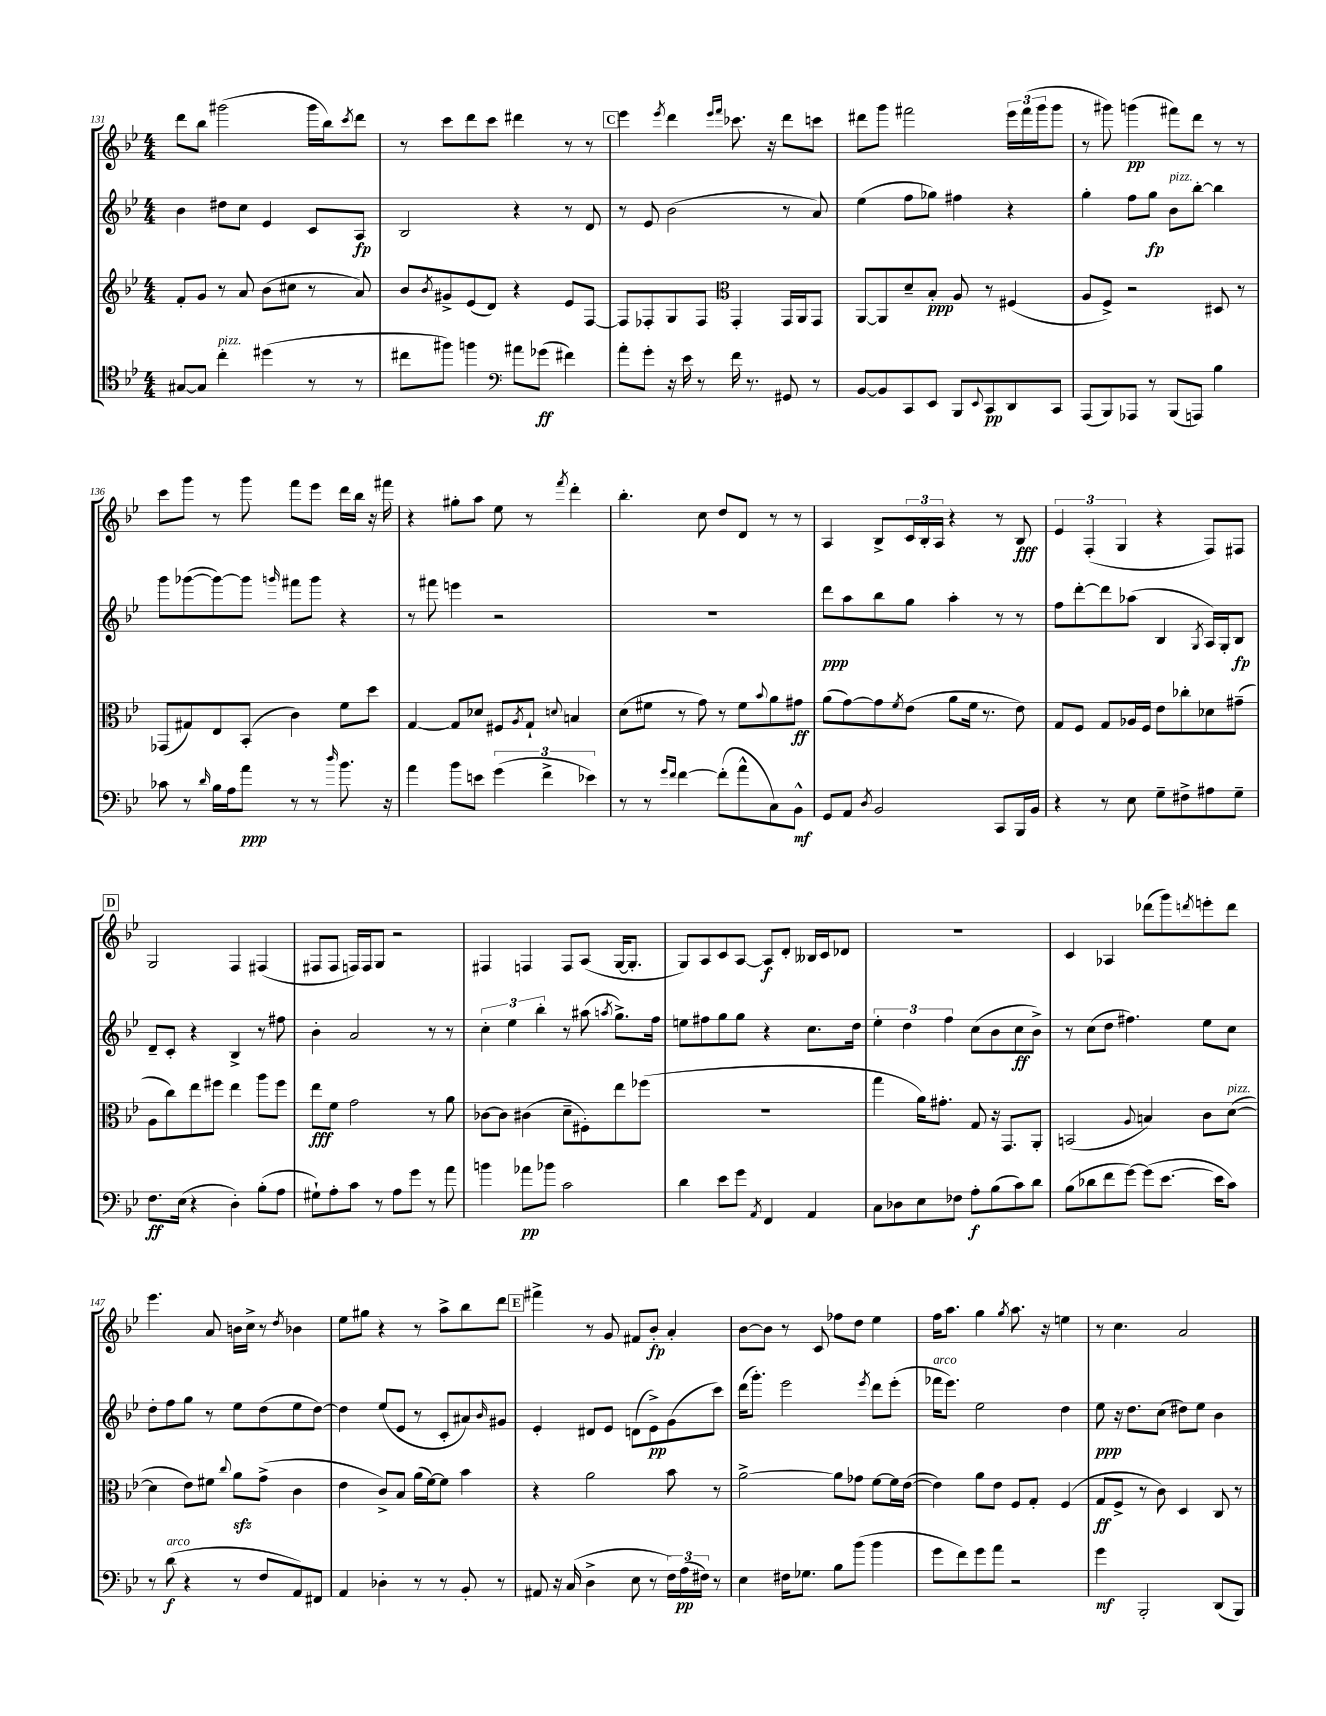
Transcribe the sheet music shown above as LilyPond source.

<<
\new StaffGroup <<
\new Staff = "s0" {
    \clef treble \key bes \major \numericTimeSignature \time 4/4
    d'''8 bes''8 gis'''2( gis'''16 bes''16) \acciaccatura { c'''8 } d'''8 |
    r8 c'''8 d'''8 c'''8 dis'''4 r8 r8 |
    \mark \markup { \box "C" } ees'''4 \acciaccatura { ees'''8 } d'''4 \grace { ees'''16 f'''16 } ces'''8. r16 d'''8 c'''8 |
    dis'''8 g'''8 fis'''2 \tuplet 3/2 { ees'''16 fis'''16( g'''16 } g'''8 |
    r8 gis'''8) g'''4\pp( fis'''8) d'''8 r8 r8 |
    c'''8 g'''8 r8 g'''8 f'''8 ees'''8 d'''16 bes''16 r16 fis'''16 |
    r4 gis''8-. a''8 ees''8 r8 \acciaccatura { f'''8 } d'''4-. |
    bes''4.-. c''8 d''8 d'8 r8 r8 |
    a4 bes8-> \tuplet 3/2 { c'16 bes16-. a16 } r4 r8 bes8\fff |
    \tuplet 3/2 { ees'4 f4-.( g4 } r4 f8) fis8 |
    \mark \markup { \box "D" } g2 f4 fis4( |
    fis8 fis8 f16) f16 g8 r2 |
    fis4 f4 f8 a8( g16~ g8.-. |
    g8) a8 c'8 a8~ a8\f d'8-. beses16 c'16 des'8 |
    R1 |
    c'4 aes4 des'''8( g'''8) \acciaccatura { d'''8 } e'''8-. d'''8 |
    ees'''4. a'8 b'16 c''16-> r8 \acciaccatura { d''8 } bes'4 |
    ees''8 gis''8 r4 r8 a''8-> bes''8 d'''8 |
    \mark \markup { \box "E" } fis'''4-> r8 g'8 fis'8 bes'8-.\fp a'4-. |
    bes'8~ bes'8 r8 c'8 fes''8 d''8 ees''4 |
    f''16 a''8. g''4 \acciaccatura { g''8 } a''8. r16 e''4 |
    r8 c''4. a'2 \bar "|." |
}
\new Staff = "s1" {
    \clef treble \key bes \major \numericTimeSignature \time 4/4
    bes'4 dis''8 c''8 ees'4 c'8 a8\fp |
    bes2 r4 r8 d'8 |
    \mark \markup { \box "C" } r8 ees'8 bes'2( r8 a'8) |
    ees''4( f''8 ges''8) fis''4 r4 |
    g''4-. f''8 g''8\fp bes'8^\markup { \italic "pizz." } bes''8~-. bes''4 |
    g'''8 ges'''8~( ges'''8~) ges'''8 \grace { g'''16 } fis'''8 g'''8 r4 |
    r8 fis'''8 e'''4 r2 |
    R1 |
    d'''8\ppp a''8 bes''8 g''8 a''4-. r8 r8 |
    f''8 d'''8~-. d'''8 aes''8( bes4 \acciaccatura { g8 } a16) g16-. bes8\fp |
    \mark \markup { \box "D" } d'8-- c'8-. r4 bes4-> r8 fis''8 |
    bes'4-. a'2 r8 r8 |
    \tuplet 3/2 { c''4-. ees''4 bes''4-. } r8 ais''8( \acciaccatura { a''8 } g''8.->) f''16 |
    e''8 fis''8 g''8 g''8 r4 c''8. d''16 |
    \tuplet 3/2 { ees''4-. d''4 f''4 } c''8( bes'8 c''8\ff bes'8->) |
    r8 c''8( d''8 fis''4.) ees''8 c''8 |
    d''8-. f''8 g''8 r8 ees''8 d''8( ees''8 d''8~) |
    d''4 ees''8( ees'8 r8 c'8-. ais'8) \grace { bes'16 } gis'8 |
    \mark \markup { \box "E" } ees'4-. dis'8 ees'8 d'8( ees'8->\pp) g'8( c'''8) |
    d'''16( g'''8.-.) ees'''2 \acciaccatura { ees'''8 } d'''8 ees'''8-.( |
    fes'''16^\markup { \italic "arco" } ees'''8.) ees''2 d''4 |
    ees''8\ppp r16 d''8. c''8( dis''8) ees''8 bes'4 \bar "|." |
}
\new Staff = "s2" {
    \clef treble \key bes \major \numericTimeSignature \time 4/4
    f'8-. g'8 r8 a'8 bes'8( cis''8 r8 a'8) |
    bes'8 \acciaccatura { bes'8 } gis'8-> ees'8( d'8) r4 ees'8 f8~ |
    \mark \markup { \box "C" } f8 fes8-. g8 fes8 \clef alto g,4-. g,16 a,16 g,8 |
    a,8~ a,8 d'8-- bes8-.\ppp a8 r8 fis4( |
    a8 f8->) r2 dis8 r8 |
    ges,8( gis8) ees8 bes,8-.( c'4) f'8 d''8 |
    g4~ g8 des'8 fis8 \acciaccatura { a8 } g8-! \appoggiatura { d'8 } b4 |
    d'8( fis'8 r8 g'8) r8 fis'8 \appoggiatura { bes'8 } a'8 gis'8\ff |
    a'8( g'8~) g'8 \acciaccatura { f'8 } ees'8( a'8 f'16 r8. ees'8) |
    g8 f8 g8 aes16 f16 ees'8 ces''8-. des'8 gis'8--( |
    \mark \markup { \box "D" } a8 c''8) ees''8 fis''8 ees''4 a''8 fis''8 |
    ees''8\fff f'8 g'2 r8 a'8 |
    ces'8~ ces'8 cis'4( d'8-- fis8-.) ees''8 fes''8( |
    R1 |
    g''4 a'16) gis'8.-. g8 r16 g,8. a,8-. |
    b,2( \appoggiatura { a8 } b4) c'8 d'8~^\markup { \italic "pizz." }( |
    d'4 ees'8) fis'8 \appoggiatura { c''8 } a'8\sfz g'8->( c'4 |
    ees'4 c'8->) bes8 a'16( f'16~) f'8 bes'4 |
    \mark \markup { \box "E" } r4 a'2 bes'8 r8 |
    a'2~-> a'8 ges'8 f'8~ f'16 ees'16~( |
    ees'4) a'8 ees'8 f8 g8-. f4( |
    g8\ff f8-> r8 c'8) d4 c8 r8 \bar "|." |
}
\new Staff = "s3" {
    \clef tenor \key bes \major \numericTimeSignature \time 4/4
    gis8~ gis8 c''4-.^\markup { \italic "pizz." } dis''4( r8 r8 |
    cis''8 fis''8) f''4 \clef bass ais'8 ges'8\ff( fis'4) |
    \mark \markup { \box "C" } a'8-. g'8-. r16 ees'16 r8 f'16 r8. gis,8 r8 |
    bes,8~ bes,8 c,8 ees,8 bes,,8 \appoggiatura { ees,8 } c,8\pp d,8 c,8 |
    a,,8( bes,,8) aes,,8 r8 bes,,8( a,,8) bes4 |
    ces'8 r8 \grace { d'16 } bes16 a16 a'8\ppp r8 r8 \grace { d''16 } bes'8. r16 |
    a'4 bes'8 e'8 \tuplet 3/2 { g'4( f'4-> ees'4) } |
    r8 r8 \grace { g'16 f'16 } f'4~ f'8-.( a'8-^ c8) bes,8-^\mf |
    g,8 a,8 \acciaccatura { d8 } bes,2 c,8 bes,,16 bes,16 |
    r4 r8 ees8 g8-- fis8-> ais8 g8-- |
    \mark \markup { \box "D" } f8.\ff ees16( r4 d4-.) bes8-.( a8 |
    gis8-!) a8-. c'8 r8 a8 g'8 r8 a'8 |
    b'4 aes'8\pp bes'8 c'2 |
    d'4 ees'8 g'8 \acciaccatura { a,8 } f,4 a,4 |
    c8 des8 ees8 fes8 a8-.\f bes8( c'8) d'8 |
    bes8( des'8 f'8 g'8~) g'8( ees'8.~ ees'16 c'8) |
    r8 d'8\f^\markup { \italic "arco" }( r4 r8 f8 a,8) fis,8 |
    a,4 des4-. r8 r8 bes,8-. r8 |
    \mark \markup { \box "E" } ais,8 r16 c16( d4-> ees8 r8 \tuplet 3/2 { f16) a16\pp( fis16) } r8 |
    ees4 fis16 ges8. bes8 bes'8( bes'4 |
    g'8 f'8) g'8 a'8 r2 |
    g'4\mf bes,,2-. d,8( bes,,8) \bar "|." |
}
>>
>>
\layout { \context { \Score currentBarNumber = #131 } }
